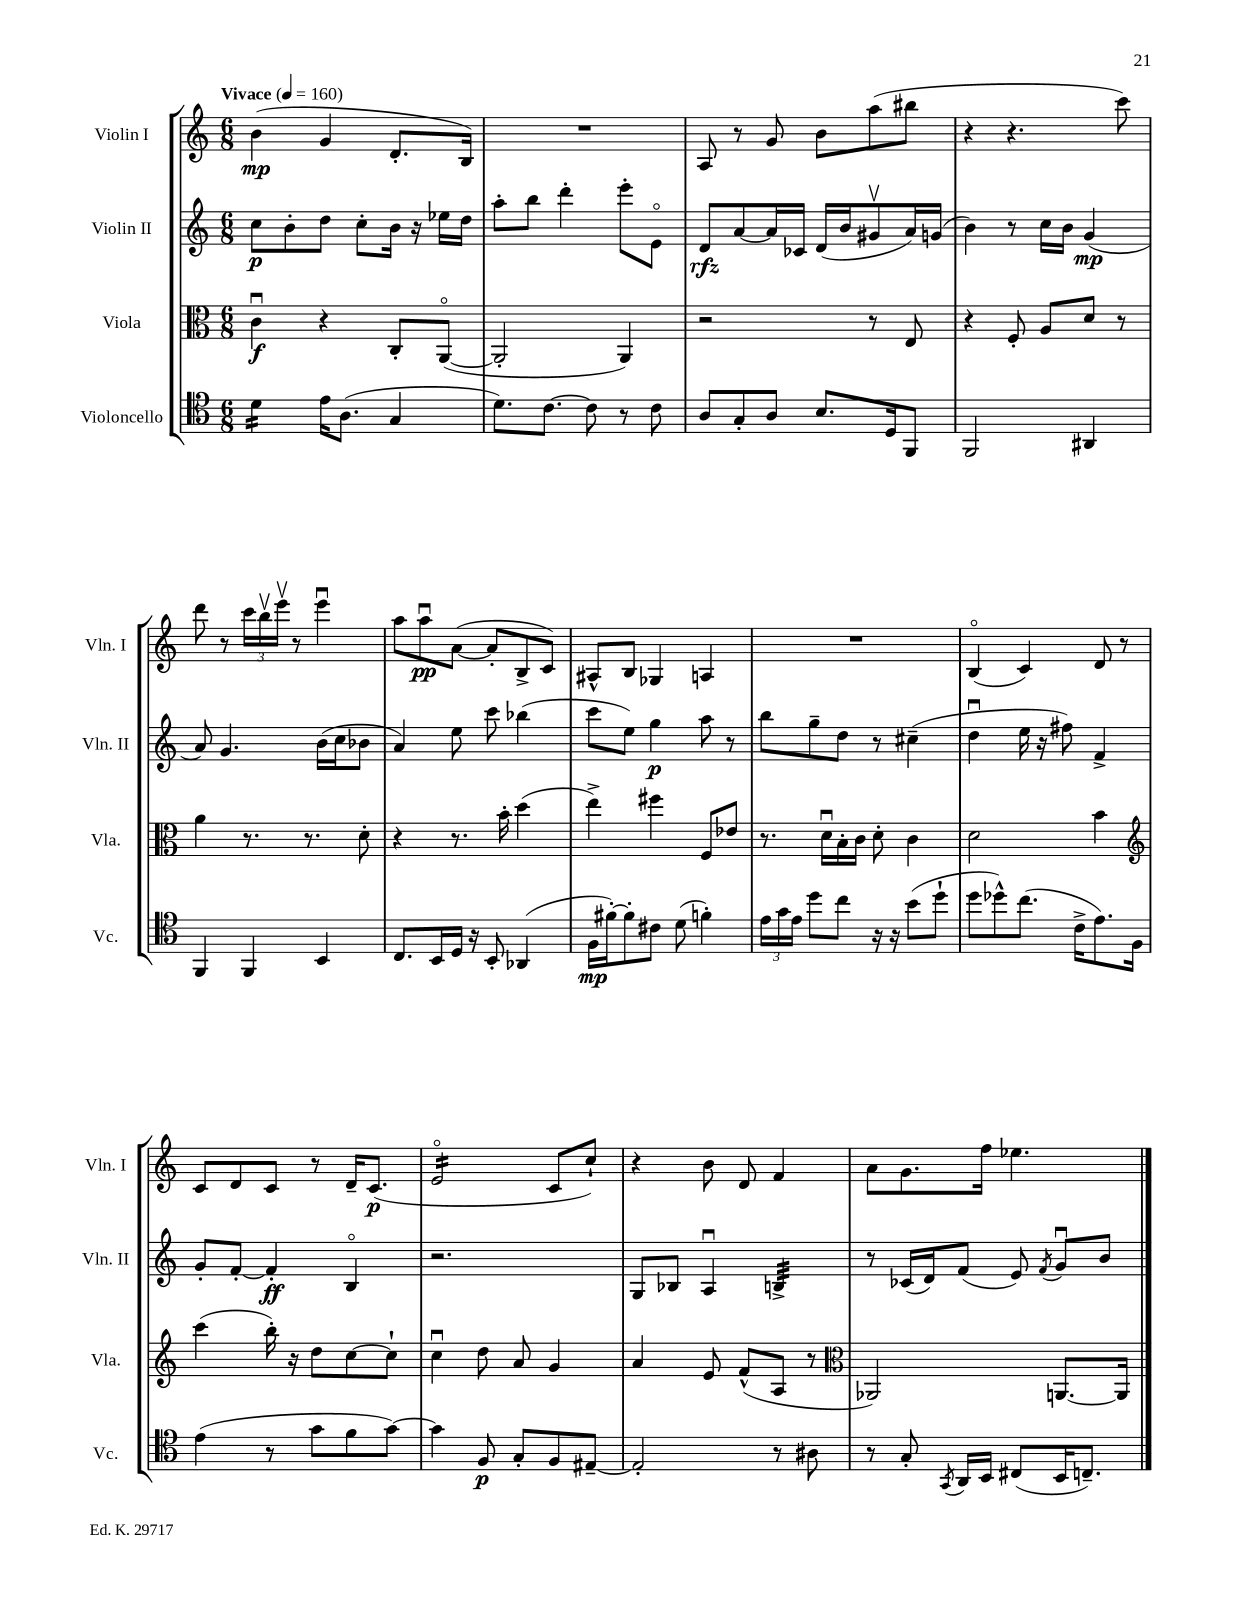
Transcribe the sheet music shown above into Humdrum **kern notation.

**kern	**kern	**kern	**kern
*staff4	*staff3	*staff2	*staff1
*clefC4	*clefC3	*clefG2	*clefG2
*k[]	*k[]	*k[]	*k[]
*M6/8	*M6/8	*M6/8	*M6/8
*MM160	*MM160	*MM160	*MM160
4d	4cu	8cc	(4b
.	.	8b'	.
16e	4r	8dd	4g
(8.A	.	.	.
.	.	8cc'	.
4G	8C'	16b	8.d'
.	.	16r	.
.	([8AAo	16ee-	.
.	.	16dd	16B)
=	=	=	=
8.d)	2AA']	8aa'	2.r
.	.	8bb	.
[8.c	.	.	.
.	.	4ddd'	.
8c]	.	.	.
8r	4AA)	8eee'	.
8c	.	8eo	.
=	=	=	=
8A	2r	8d	8A
8G'	.	[8a	8r
8A	.	16a]	8g
.	.	16c-	.
8.B	.	(16d	8b
.	.	16b	.
.	8r	8g#v	(8aa
16D	.	.	.
8FF	8E	16a)	8bb#
.	.	(16g	.
=	=	=	=
2FF	4r	4b)	4r
.	8F'	8r	4.r
.	8A	16cc	.
.	.	16b	.
4AA#	8d	(4g	.
.	8r	.	8ccc)
=	=	=	=
4FF	4a	8a)	8ddd
.	.	4.g	8r
4FF	8.r	.	24ccc
.	.	.	24bbv
.	.	.	24eeev
.	.	.	8r
.	8.r	.	.
4BB	.	(16b	4eeeu
.	.	16cc	.
.	8d'	8b-	.
=	=	=	=
8.C	4r	4a)	8aa
.	.	.	8aau
16BB	.	.	.
16D	8.r	8ee	([8a
16r	.	.	.
8BB'	.	8ccc	8a']
.	16b'	.	.
(4AA-	(4dd	(4bb-	8B^
.	.	.	8c)
=	=	=	=
16F	4ee^)	8ccc	8A#^^
[16f#')	.	.	.
8f#']	.	8ee)	8B
8c#	4ff#	4gg	4G-
(8d	.	.	.
4f')	8F	8aa	4A
.	8e-	8r	.
=	=	=	=
24e	8.r	8bb	2.r
24g	.	.	.
24e	.	.	.
8dd	.	8gg~	.
.	16du	.	.
8cc	16B'	8dd	.
.	16c	.	.
16r	8d'	8r	.
16r	.	.	.
(8b	4c	(4cc#~	.
8dd`	.	.	.
=	=	=	=
8dd	2d	4ddu	(4Bo
8dd-^^)	.	.	.
(8.cc	.	16ee	4c)
.	.	16r	.
.	.	8ff#)	.
16c^	.	.	.
8.e)	4b	4f^	8d
.	.	.	8r
16F	.	.	.
=	=	=	=
*	*clefG2	*	*
(4e	(4ccc	8g'	8c
.	.	[8f'	8d
8r	16bb')	4f']	8c
.	16r	.	.
8g	8dd	.	8r
8f	[8cc	4Bo	16d~
.	.	.	(8.c
[8g)	8cc`]	.	.
=	=	=	=
4g]	4ccu	2.r	2eo
8F	8dd	.	.
8G'	8a	.	.
8F	4g	.	8c
[8E#~	.	.	8cc`)
=	=	=	=
2E#']	4a	8G	4r
.	.	8B-	.
.	8e	4Au	8b
.	(8f^^	.	8d
8r	8A	4B^	4f
8A#	8r	.	.
=	=	=	=
*	*clefC3	*	*
8r	2AA-)	8r	8a
8G'	.	(16c-	8.g
.	.	16d)	.
8qGG	.	.	.
16AA	.	(8f	.
16BB	.	.	16ff
(8C#	.	8e)	4.ee-
.	.	8qf	.
16BB	[8.AA	8gu	.
8.C~)	.	.	.
.	.	8b	.
.	16AA]	.	.
==	==	==	==
*-	*-	*-	*-
